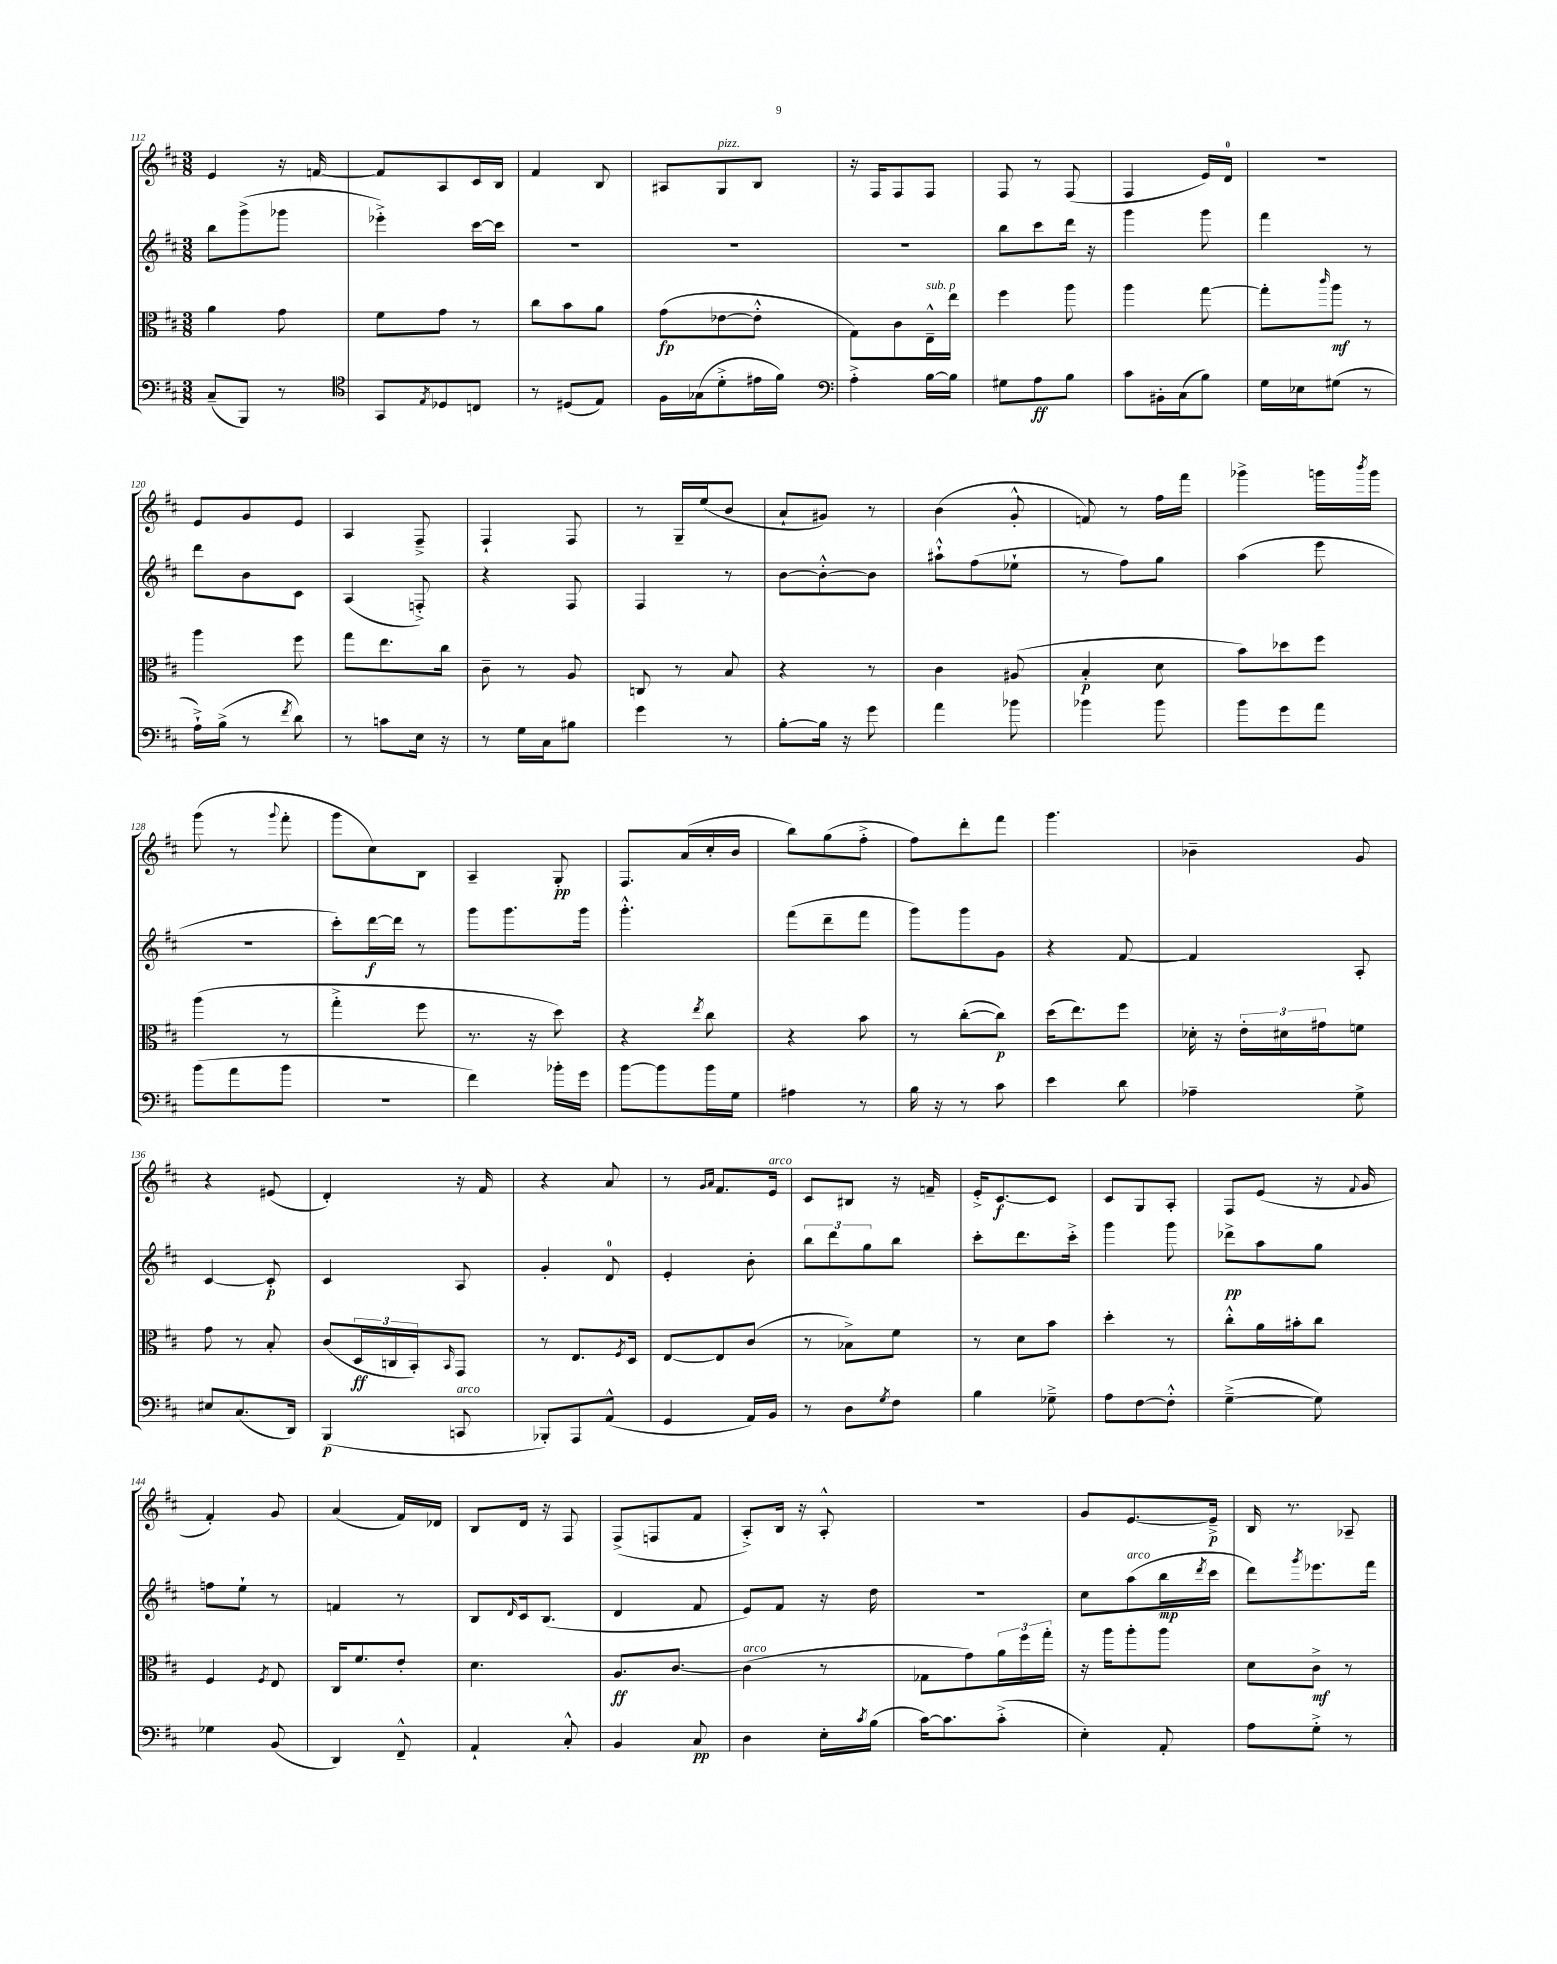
<<
\new StaffGroup <<
\new Staff = "s0" {
    \clef treble \key d \major \numericTimeSignature \time 3/8
    e'4 r16 f'16~ |
    f'8 a8 cis'16 b16 |
    fis'4 b8 |
    ais8 g8^\markup { \italic "pizz." } b8 |
    r16 fis16 fis8 fis8 |
    fis8 r8 fis8( |
    fis4 e'16) d'16-0 |
    R4. |
    e'8 g'8 e'8 |
    a4 fis8---> |
    fis4-! fis8 |
    r8 g16-- e''16( b'8 |
    a'8-! gis'8) r8 |
    b'4( g'8-.-^ |
    f'8) r8 fis''16 fis'''16 |
    ges'''4-> g'''16 \acciaccatura { b'''8 } g'''16 |
    g'''8( r8 \appoggiatura { g'''8 } fis'''8-. |
    g'''8 cis''8) b8 |
    a4-- g8-.\pp |
    fis8. a'16( cis''16-. b'16 |
    b''8) g''8( fis''8-.-> |
    fis''8) d'''8-. fis'''8 |
    g'''4. |
    bes'4-- g'8 |
    r4 eis'8( |
    d'4-.) r16 fis'16 |
    r4 a'8 |
    r8 \grace { g'16 a'16 } fis'8. e'16^\markup { \italic "arco" } |
    cis'8 bis8 r16 f'16-- |
    e'16-.-> cis'8.~\f cis'8 |
    cis'8 g8 a8-. |
    fis8 e'8( r16 \appoggiatura { fis'8 } g'16 |
    fis'4-.) g'8 |
    a'4( fis'16) des'16 |
    b8 d'16 r16 fis8 |
    fis8->( f8 fis'8 |
    a8-.->) b16 r16 a8-.-^ |
    R4. |
    g'8 e'8.~ e'16--->\p |
    b16 r8. aes8-- \bar "|." |
}
\new Staff = "s1" {
    \clef treble \key d \major \numericTimeSignature \time 3/8
    b''8 g'''8->( ges'''8 |
    ees'''4-.->) cis'''16~ cis'''16 |
    R4. |
    R4. |
    R4. |
    b''8 cis'''8 d'''16 r16 |
    g'''4 g'''8 |
    fis'''4 r8 |
    d'''8 b'8 cis'8 |
    a4( f8-.->) |
    r4 fis8 |
    fis4 r8 |
    b'8~ b'8~-.-^ b'8 |
    ais''8-!-^ fis''8( ees''8-! |
    r8 fis''8) g''8 |
    a''4( e'''8 |
    r4. |
    cis'''8-.) d'''16~\f d'''16 r8 |
    g'''8 g'''8. g'''16 |
    g'''4.-.-^ |
    fis'''8( d'''8-- fis'''8 |
    g'''8) g'''8 g'8 |
    r4 fis'8~ |
    fis'4 a8-. |
    cis'4~ cis'8-.\p |
    cis'4 a8 |
    g'4-. d'8-0 |
    e'4-. b'8-. |
    \tuplet 3/2 { b''8 d'''8 g''8 } b''8 |
    cis'''8-. d'''8. cis'''16-.-> |
    g'''4 g'''8 |
    des'''8->\pp a''8 g''8 |
    f''8 e''8-! r8 |
    f'4 r8 |
    b8 \grace { d'16 } cis'16 b8.( |
    d'4 fis'8 |
    e'8) fis'8 r16 d''16 |
    R4. |
    cis''8 a''8^\markup { \italic "arco" }( b''16\mp \acciaccatura { d'''8 } cis'''16 |
    d'''8) \acciaccatura { g'''8 } ees'''8. fis'''16 \bar "|." |
}
\new Staff = "s2" {
    \clef alto \key d \major \numericTimeSignature \time 3/8
    a'4 g'8 |
    fis'8 g'8 r8 |
    cis''8 b'8 a'8 |
    g'8\fp( ees'8~ ees'8-.-^ |
    g8) cis'8 e16---^^\markup { \italic "sub. p" } e''16 |
    fis''4 a''8 |
    a''4 g''8~ |
    g''8-. \grace { cis'''16 } a''8\mf r8 |
    a''4 fis''8 |
    g''8 e''8. cis''16 |
    cis'8-- r8 a8 |
    c8 r8 b8 |
    r4 r8 |
    cis'4 ais8( |
    b4-.\p d'8 |
    b'8) des''8 fis''8 |
    a''4( r8 |
    g''4-.-> fis''8 |
    r8. r16 d''8) |
    r4 \acciaccatura { e''8 } cis''8 |
    r4 b'8 |
    r8 cis''8~-.( cis''8\p) |
    d''16( e''8.) fis''8 |
    des'16-. r16 \tuplet 3/2 { e'16-. dis'16 gis'16 } f'8 |
    g'8 r8 b8-. |
    cis'8( \tuplet 3/2 { d16\ff c16 b,16-.) } \grace { b,16 } g,8 |
    r8 e8. \acciaccatura { fis8 } d16 |
    e8~ e8 cis'8( |
    r8 bes8->) fis'8 |
    r8 d'8 b'8 |
    d''4-. r8 |
    cis''8-.-^ a'16 bis'16-. cis''8 |
    fis4 \acciaccatura { fis8 } e8 |
    cis16 fis'8. e'8-. |
    d'4. |
    a8.\ff cis'8.~ |
    cis'4^\markup { \italic "arco" }( r8 |
    ges8 g'8) \tuplet 3/2 { a'16 fis''16 g''16-. } |
    r16 a''16 a''8-. a''8 |
    d'8 cis'8->\mf r8 \bar "|." |
}
\new Staff = "s3" {
    \clef bass \key d \major \numericTimeSignature \time 3/8
    cis8--( b,,8) r8 |
    \clef tenor g,8 \acciaccatura { e8 } des8 c8 |
    r8 dis8( e8) |
    fis16 ges16( d'8-.-> eis'16 fis'16) |
    \clef bass a4-.-> b16~ b16 |
    gis8 a8\ff b8 |
    cis'8 bis,16-. cis16( b8) |
    g16 ees16 gis8( r8 |
    a16-!->) b16->( r8 \acciaccatura { fis'8 } d'8) |
    r8 c'8 e16 r16 |
    r8 g16 cis16 bis8 |
    g'4 r8 |
    b8~-. b16 r16 g'8 |
    a'4 bes'8 |
    bes'4 bes'8 |
    b'8 g'8 a'8 |
    b'8( a'8 b'8 |
    R4. |
    fis'4) bes'16-. g'16 |
    b'8~ b'8 b'16 g16 |
    ais4 r8 |
    b16 r16 r8 cis'8 |
    e'4 d'8 |
    aes4-- g8-> |
    eis8 cis8.( d,16) |
    b,,4\p( c,8^\markup { \italic "arco" } |
    bes,,8-.) a,,8 a,8-^( |
    g,4 a,16) b,16 |
    r8 d8 \acciaccatura { g8 } fis8 |
    b4 ges8---> |
    a8 fis8~ fis8-.-^ |
    g4~--->( g8) |
    ges4 b,8( |
    d,4) fis,8---^ |
    a,4-! cis8-.-^ |
    b,4 cis8\pp |
    d4 e16-. \acciaccatura { cis'8 } b16( |
    cis'16~) cis'8. cis'8-.->( |
    e4-.) a,8-. |
    a8 g8-.-> r8 \bar "|." |
}
>>
>>
\layout { \context { \Score currentBarNumber = #112 } }
